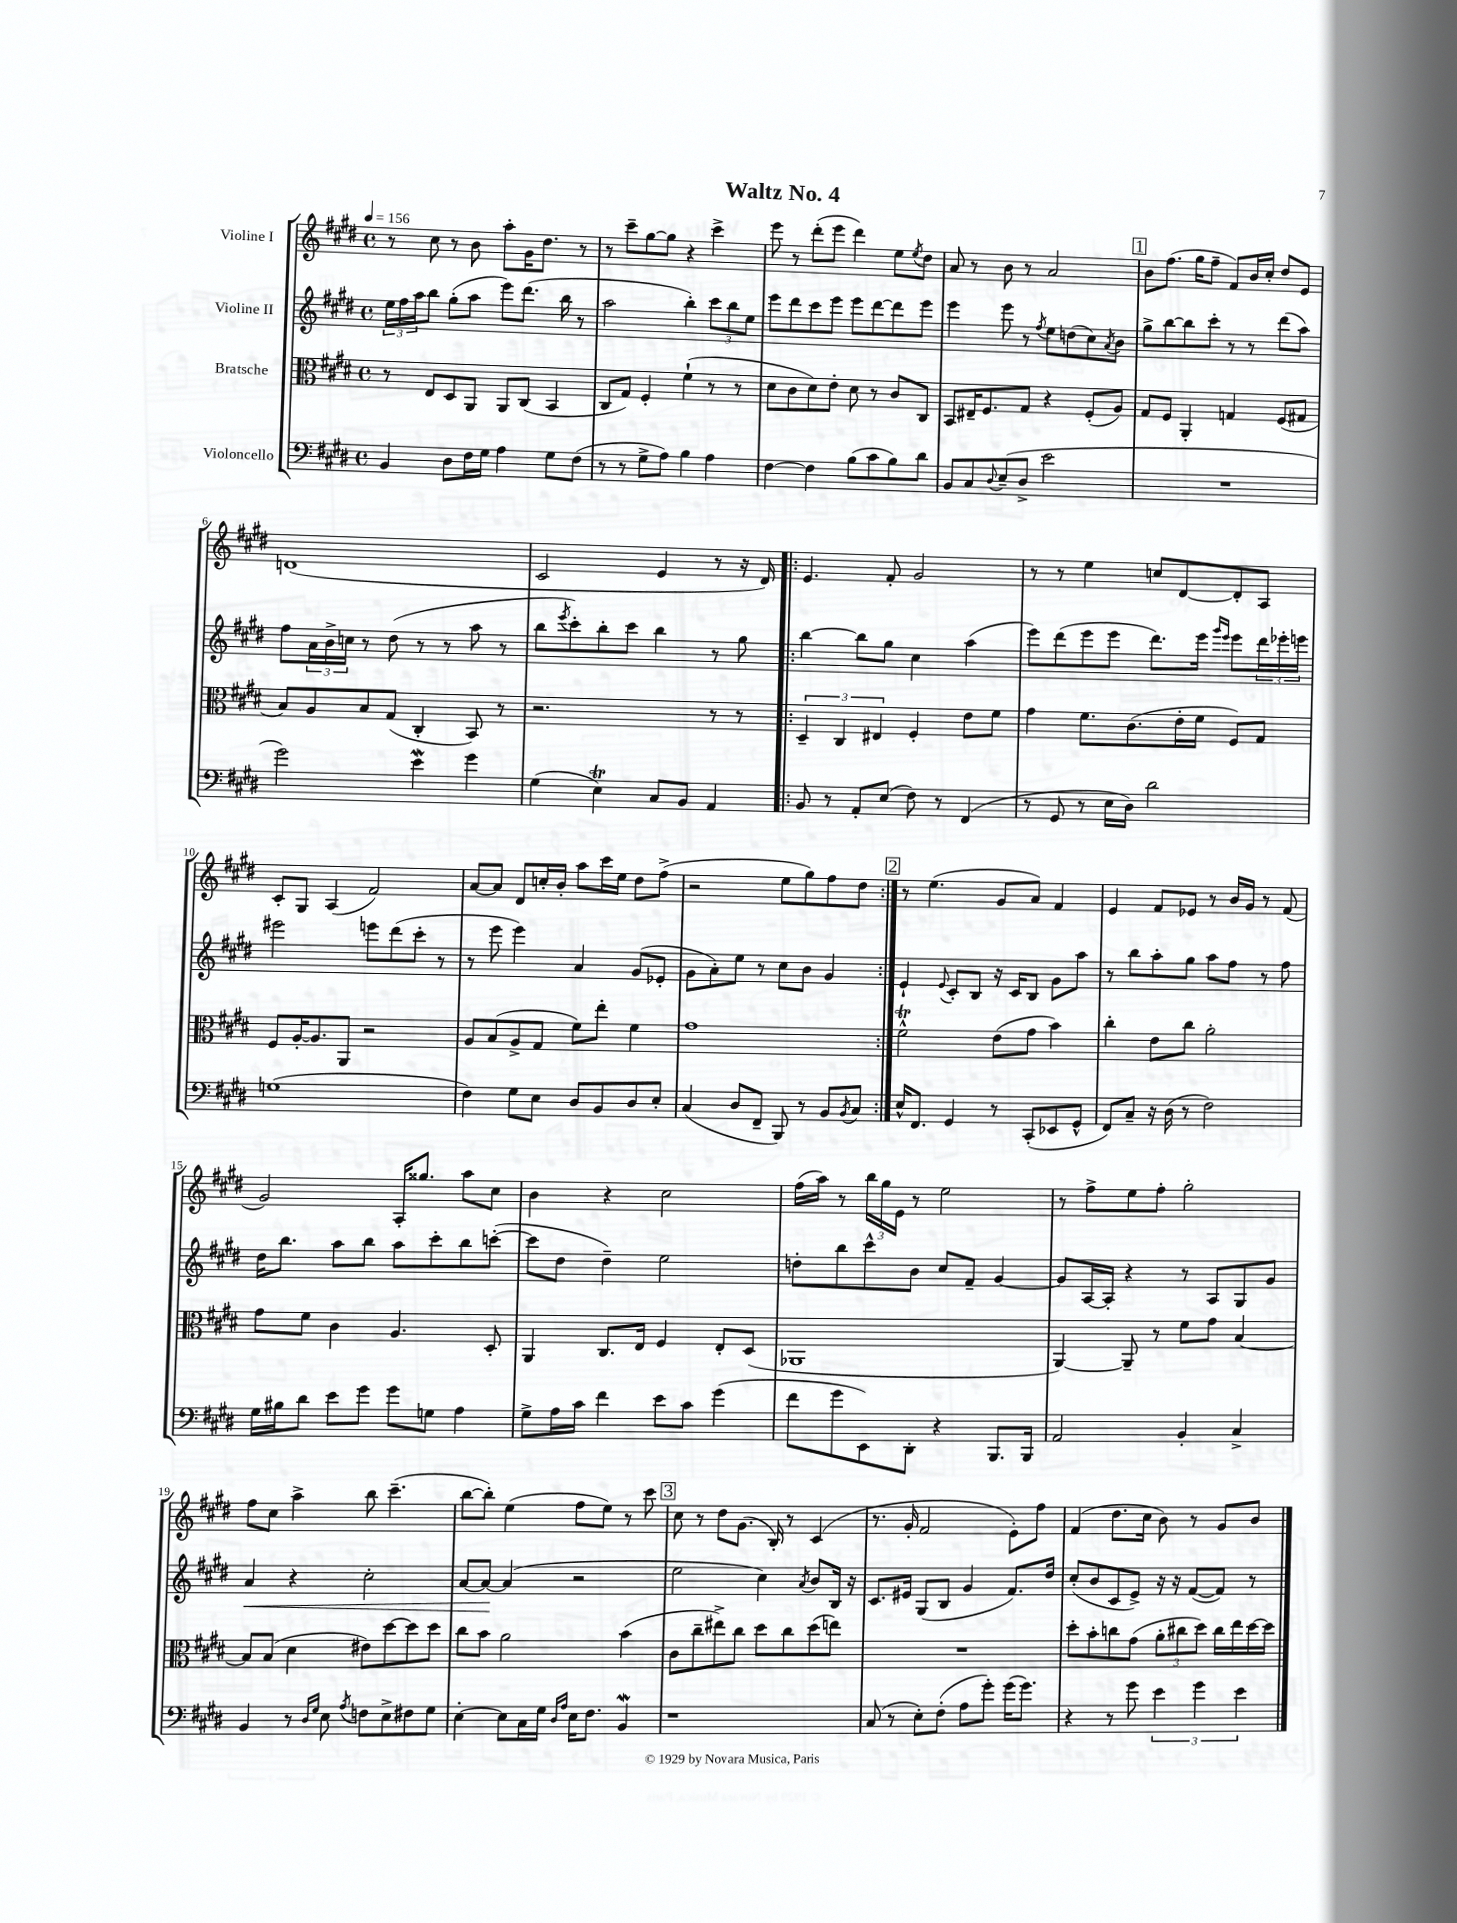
\header { title = "Waltz No. 4" }
<<
\new StaffGroup <<
\new Staff = "s0" \with { instrumentName = "Violine I" } {
    \clef treble \key e \major \defaultTimeSignature \time 4/4 \tempo 4 = 156
    r8 cis''8 r8 b'8 a''8-. gis'16 dis''8. r8 |
    r8 cis'''8-- gis''8~ gis''8 r4 cis'''4-> |
    e'''8 r8 dis'''8-.( e'''8 dis'''4) e''8 \acciaccatura { e''8 } dis''8 |
    a'8 r8 b'8 r8 a'2 |
    \mark \markup { \box "1" } b'8 fis''8.( gis''16 fis''8-- fis'8) b'16 cis''16-. dis''8 e'8 |
    d'1( |
    cis'2 e'4 r8 r16 dis'16) |
    \repeat volta 2 { e'4. fis'8-. gis'2 |
    r8 r8 e''4 c''8 dis'8~ dis'8-. a8 |
    cis'8-. gis8 a4( fis'2) |
    a'8~ a'8 dis'8 c''16-. b'16-. a''8 cis'''16 e''16 dis''8 fis''8->( |
    r2 e''8 gis''8) fis''8 dis''8 | }
    \mark \markup { \box "2" } r8 e''4.( gis'8 a'8) fis'4 |
    e'4 fis'8 ees'8 r8 b'16 gis'16 r8 fis'8( |
    gis'2) a16-. gisis''8. a''8 cis''8 |
    b'4 r4 cis''2 |
    fis''16( a''16) r8 \tuplet 3/2 { b''16 gis''16 e'16 } r8 e''2 |
    r8 fis''8-> e''8 fis''8-. gis''2-. |
    fis''8 cis''8 a''4-> b''8 cis'''4.--( |
    b''8~ b''8-.) e''4( fis''8 e''8) r8 cis'''8 |
    \mark \markup { \box "3" } cis''8 r8 dis''8 gis'8.( b16-.) r8 cis'4( |
    r8. gis'16-. fis'2 e'8-.) fis''8 |
    fis'4( dis''8. cis''16 b'8) r8 gis'8 b'8 \bar "|." |
}
\new Staff = "s1" \with { instrumentName = "Violine II" } {
    \clef treble \key e \major \defaultTimeSignature \time 4/4
    \tuplet 3/2 { e''16 fis''16 a''16 } b''8 gis''8-.( a''8 e'''8) dis'''8.( b''16 r8 |
    a''2 b''4-.) \tuplet 3/2 { cis'''8 b''8 e''8 } |
    e'''8 dis'''8 cis'''8 e'''8 e'''8 dis'''8~ dis'''8 e'''8 |
    e'''4 e'''8 r8 \acciaccatura { fis''8 } e''8 d''8( cis''8) \acciaccatura { a'8 } b'8 |
    \mark \markup { \box "1" } gis''8-> b''8~ b''8 cis'''8-. r8 r8 dis'''8( a''8) |
    fis''8 \tuplet 3/2 { a'16 b'16-> c''16 } r8 dis''8( r8 r8 a''8 r8 |
    b''8 \acciaccatura { e'''8 } cis'''8-.) b''8-. cis'''8 b''4 r8 gis''8 |
    \repeat volta 2 { b''4~ b''8 gis''8 cis''4 a''4( |
    e'''8) dis'''8( e'''8 e'''8 dis'''8.) e'''16 \grace { gis'''16 e'''16 } e'''8 \tuplet 3/2 { dis'''16 ees'''16-. e'''16 } |
    eis'''2 e'''8 dis'''8( cis'''8-. r8 |
    r8 e'''8 e'''4) a'4 gis'8( ees'8-. |
    gis'8 a'8-.) e''8 r8 cis''8 b'8 gis'4 | }
    \mark \markup { \box "2" } e'4-! \appoggiatura { e'8 } cis'8-. b8 r16 cis'16 b8 gis'8 a''8 |
    r8 b''8 a''8-. gis''8 a''8 fis''8 r8 fis''8 |
    dis''16 b''8. a''8 b''8 a''8 cis'''8-. b''8 c'''8~-.( |
    c'''8 dis''8 dis''4--) e''2 |
    d''8-. b''8 cis'''8-^ b'8 cis''8 fis'8-- gis'4~ |
    gis'8 a16~ a16-. r4 r8 a8 gis8 gis'8 |
    a'4\< r4 cis''2-. |
    a'8~ a'8~\! a'4( r2 |
    \mark \markup { \box "3" } e''2 cis''4) \acciaccatura { a'8 } b'8 b16 r16 |
    cis'8. eis'16 gis8( b8 gis'4 fis'8.) dis''16 |
    cis''8-.( b'8 cis'8 e'8->) r16 r16 fis'8~( fis'8) r8 \bar "|." |
}
\new Staff = "s2" \with { instrumentName = "Bratsche" } {
    \clef alto \key e \major \defaultTimeSignature \time 4/4
    r8 e8 dis8 a,8 a,8 cis8( b,4 |
    cis8 gis8) fis4-. fis'4-!( r8 r8 |
    dis'8 cis'8 dis'8) e'8-. dis'8 r8 cis'8 cis8 |
    b,8 eis16-- fis8. gis8 r4 fis8-.( a8) |
    \mark \markup { \box "1" } gis8 fis8 a,4-. g4 fis8( gis8 |
    b8) a8 b8 gis8( cis4-. b,8) r8 |
    r2. r8 r8 |
    \repeat volta 2 { \tuplet 3/2 { dis4-- cis4 eis4 } fis4-. e'8 fis'8 |
    gis'4 fis'8. cis'8.( e'16-. fis'16 fis8) gis8 |
    fis8 a16~-. a8. a,8 r2 |
    a8 b8( a8-> gis8 fis'8) e''8-. fis'4 |
    gis'1 | }
    \mark \markup { \box "2" } fis'2-^\trill e'8( gis'8 b'4) |
    cis''4-. e'8 cis''8 a'2-. |
    gis'8 fis'8 cis'4 a4. dis8-. |
    a,4 cis8. e16 fis4 e8-. dis8( |
    aes,1 |
    a,4~) a,8-- r8 fis'8 gis'8 b4~ |
    b8 b8( dis'4 eis'8) dis''8~ dis''8 dis''8 |
    cis''8 b'8 a'2 b'4( |
    \mark \markup { \box "3" } cis'8 cis''8-- eis''8->) cis''8 dis''8 cis''8 dis''8( e''8) |
    R1 |
    dis''8-. b'8-. c''8 gis'8( \tuplet 3/2 { a'8-. cis''8 dis''8) } cis''16 e''16 dis''16~ dis''16 \bar "|." |
}
\new Staff = "s3" \with { instrumentName = "Violoncello" } {
    \clef bass \key e \major \defaultTimeSignature \time 4/4
    b,4 dis8 fis16 gis16 a4 gis8 fis8( |
    r8 r8 gis8-> a8) b4 a4 |
    fis4~ fis4 b8( cis'8 b8) dis'8 |
    b,8 cis8 \appoggiatura { dis8 } e8--( dis8-> e'2 |
    \mark \markup { \box "1" } R1 |
    gis'2) e'4\mordent gis'4 |
    gis4( e4\trill) cis8 b,8 a,4 |
    \repeat volta 2 { b,8 r8 a,8-. e8( fis8) r8 fis,4( |
    r8 gis,8 r8 e16 dis16) dis'2 |
    g1( |
    fis4) gis8 e8 dis8 b,8 dis8 e8-. |
    cis4( dis8 fis,8-- b,,8) r8 b,8 \acciaccatura { b,8 } cis8 | }
    \mark \markup { \box "2" } e16-^ fis,8. gis,4 r8 cis,8-.( ees,8 gis,8-^ |
    fis,8) cis8-- r16 dis16( r8 fis2) |
    gis16 bis16 dis'8 e'8 gis'8 gis'8 g8 a4 |
    gis8-> a16 cis'16 fis'4 e'8 cis'8 gis'4( |
    fis'8 gis'8 e,8) dis,8-. r4 b,,8. b,,16 |
    a,2 b,4-. cis4-> |
    b,4 r8 \grace { dis16 gis16 } e8 \acciaccatura { a8 } f8 e8-> fis8 gis8 |
    e4~-. e8 cis16 gis16 \grace { dis16 a16 } e16 fis8. b,4\mordent |
    \mark \markup { \box "3" } r1 |
    cis8( r8 e8-.) fis8-.( a8 gis'8-.) gis'16( gis'8.) |
    r4 r8 gis'8 \tuplet 3/2 { e'4 gis'4 e'4 } \bar "|." |
}
>>
>>
